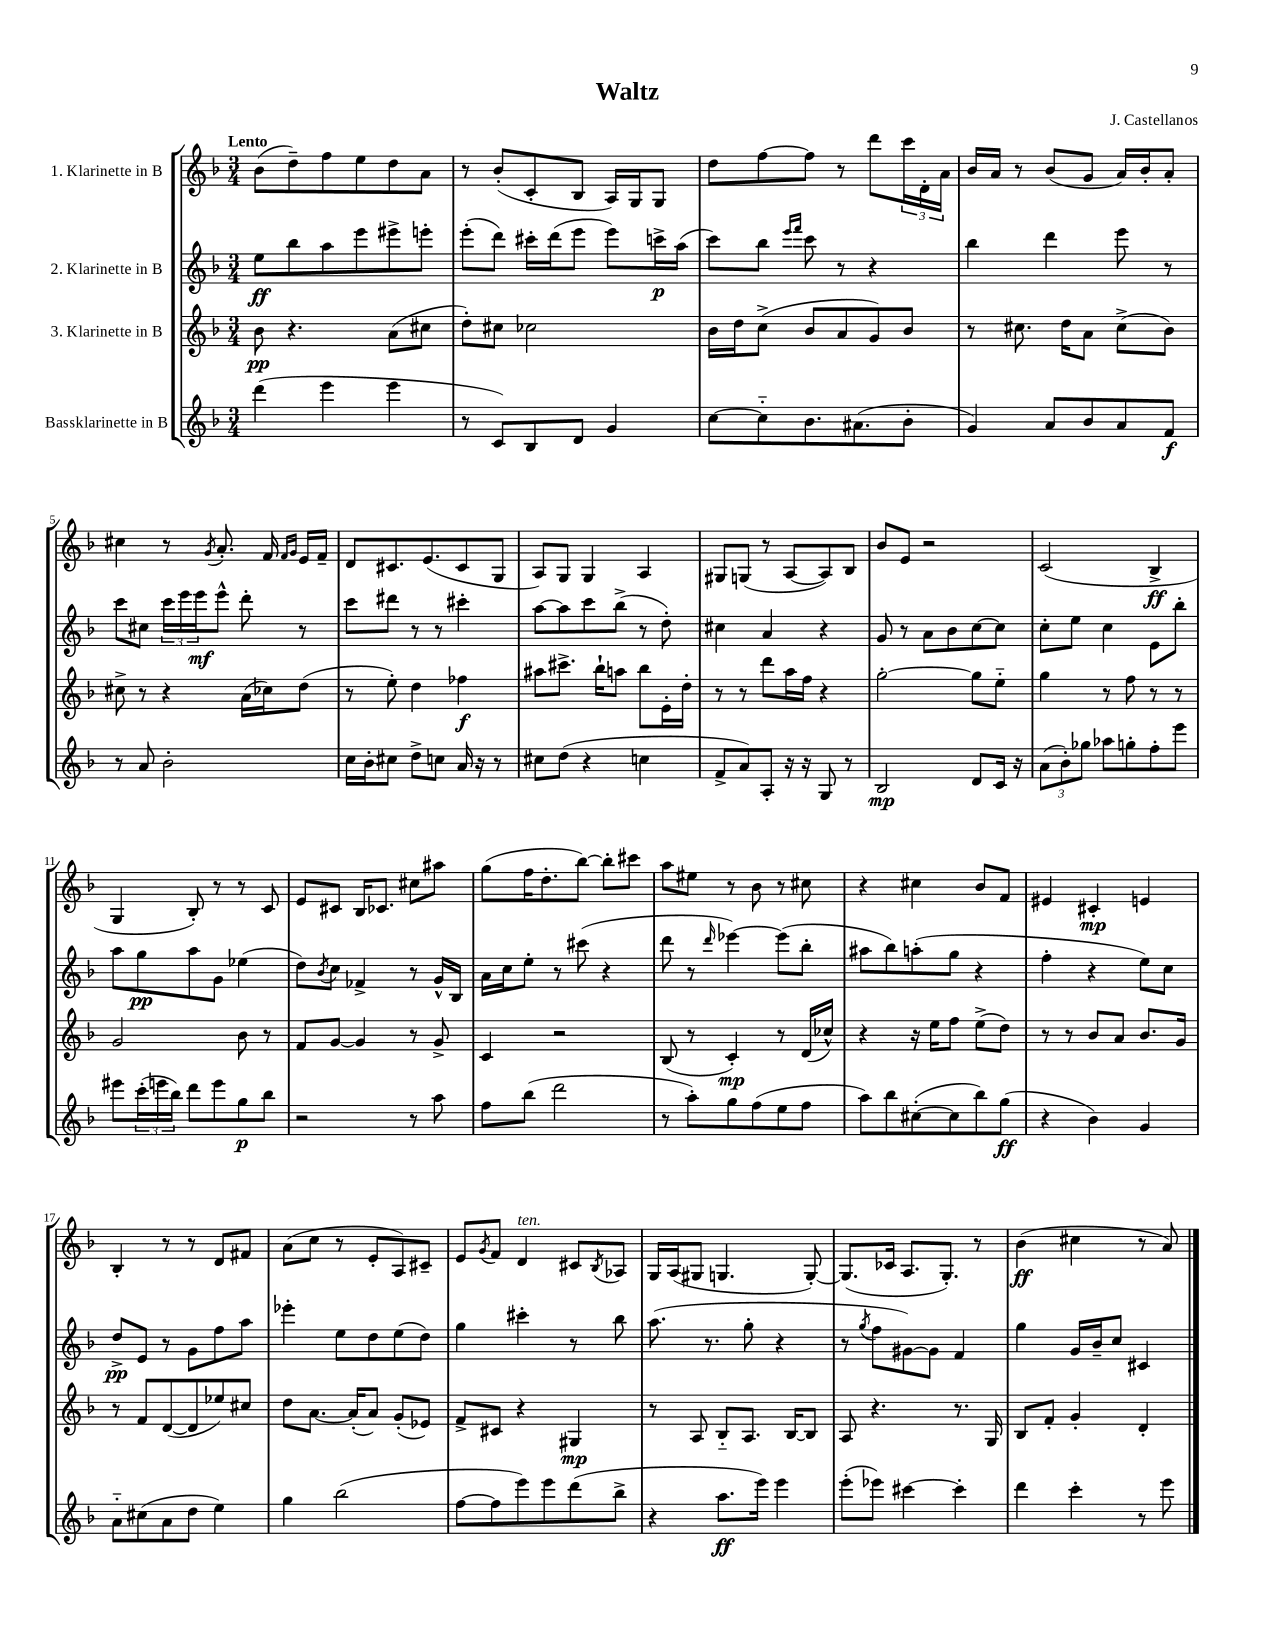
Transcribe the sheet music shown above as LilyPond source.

\header { title = "Waltz" composer = "J. Castellanos" }
<<
\new StaffGroup <<
\new Staff = "s0" \with { instrumentName = "1. Klarinette in B" } {
    \clef treble \key f \major \numericTimeSignature \time 3/4 \tempo "Lento"
    bes'8( d''8--) f''8 e''8 d''8 a'8 |
    r8 bes'8-.( c'8-. bes8 a16) g16 g8 |
    d''8 f''8~ f''8 r8 d'''8 \tuplet 3/2 { c'''16 d'16-. a'16 } |
    bes'16 a'16 r8 bes'8( g'8 a'16) bes'16-. a'8-. |
    cis''4 r8 \acciaccatura { g'8 } a'8.-. f'16 \grace { f'16 g'16 } e'16 f'16-- |
    d'8 cis'8. e'8.( cis'8 g8 |
    a8) g8 g4 a4 |
    gis8 g8( r8 a8~ a8) bes8 |
    bes'8 e'8 r2 |
    c'2( bes4->\ff |
    g4 bes8-.) r8 r8 c'8 |
    e'8 cis'8 bes16 ces'8. cis''8 ais''8 |
    g''8( f''16 d''8.-. bes''8~) bes''8-. cis'''8 |
    a''8 eis''8 r8 bes'8 r8 cis''8 |
    r4 cis''4 bes'8 f'8 |
    eis'4 cis'4-.\mp e'4 |
    bes4-. r8 r8 d'8 fis'8 |
    a'8( c''8 r8 e'8-. a8) cis'8-- |
    e'8 \acciaccatura { g'8 } f'8 d'4^\markup { \italic "ten." } cis'8 \acciaccatura { bes8 } aes8 |
    g16 a16( gis8 g4. g8~-.) |
    g8.( ces'16 a8. g8.-.) r8 |
    bes'4\ff( cis''4 r8 a'8) \bar "|." |
}
\new Staff = "s1" \with { instrumentName = "2. Klarinette in B" } {
    \clef treble \key f \major \numericTimeSignature \time 3/4
    e''8\ff bes''8 a''8 e'''8 eis'''8-> e'''8-. |
    e'''8-.( d'''8) cis'''16-. d'''16( e'''8 e'''8) c'''16->\p a''16( |
    c'''8) bes''8 \grace { e'''16 f'''16 } c'''8 r8 r4 |
    bes''4 d'''4 e'''8 r8 |
    c'''8 cis''8 \tuplet 3/2 { c'''16 e'''16 e'''16\mf } e'''8-^ d'''8-. r8 |
    c'''8 dis'''8 r8 r8 cis'''4-. |
    a''8~ a''8 c'''8 bes''8->( r8 d''8-.) |
    cis''4 a'4 r4 |
    g'8 r8 a'8 bes'8 c''8~ c''8 |
    c''8-. e''8 c''4 e'8 bes''8-. |
    a''8 g''8\pp a''8 g'8 ees''4( |
    d''8) \acciaccatura { bes'8 } c''8 fes'4-> r8 g'16-^ bes16 |
    a'16 c''16 e''8-. r8 cis'''8( r4 |
    d'''8 r8 \grace { d'''16 } ees'''4~) ees'''8( bes''8-. |
    ais''8 bes''8) a''8-.( g''8 r4 |
    f''4-. r4 e''8) c''8 |
    d''8->\pp e'8 r8 g'8 f''8 a''8 |
    ees'''4-. e''8 d''8 e''8( d''8) |
    g''4 cis'''4-. r8 bes''8 |
    a''8.( r8. g''8-. r4 |
    r8 \acciaccatura { g''8 } f''8 gis'8~) gis'8 f'4 |
    g''4 g'16 bes'16-- c''8 cis'4 \bar "|." |
}
\new Staff = "s2" \with { instrumentName = "3. Klarinette in B" } {
    \clef treble \key f \major \numericTimeSignature \time 3/4
    bes'8\pp r4. a'8( cis''8 |
    d''8-.) cis''8 ces''2 |
    bes'16 d''16 c''8->( bes'8 a'8 g'8) bes'8 |
    r8 cis''8. d''16 a'8 cis''8->( bes'8) |
    cis''8-> r8 r4 a'16( ces''16) d''8( |
    r8 e''8-.) d''4 fes''4\f |
    ais''8 cis'''8.-> bes''16-! a''8 bes''8 e'16-. d''16-. |
    r8 r8 d'''8 a''16 f''16 r4 |
    g''2~-. g''8 e''8-_ |
    g''4 r8 f''8 r8 r8 |
    g'2 bes'8 r8 |
    f'8 g'8~ g'4 r8 g'8-> |
    c'4 r2 |
    bes8( r8 c'4-.\mp) r8 d'16( ces''16-^) |
    r4 r16 e''16 f''8 e''8->( d''8) |
    r8 r8 bes'8 a'8 bes'8. g'16 |
    r8 f'8 d'8~( d'8 ees''8) cis''8 |
    d''8 a'8.~ a'16-.( a'8) g'8-.( ees'8) |
    f'8-> cis'8 r4 gis4\mp |
    r8 a8 bes8-_ a8. bes16~ bes8 |
    a8 r4. r8. g16 |
    bes8 f'8-. g'4-. d'4-. \bar "|." |
}
\new Staff = "s3" \with { instrumentName = "Bassklarinette in B" } {
    \clef treble \key f \major \numericTimeSignature \time 3/4
    d'''4( e'''4 e'''4 |
    r8 c'8) bes8 d'8 g'4 |
    c''8~ c''8-_ bes'8. ais'8.( bes'8-. |
    g'4) a'8 bes'8 a'8 f'8\f |
    r8 a'8 bes'2-. |
    c''16 bes'16-. cis''8 d''8-> c''8 a'16 r16 r8 |
    cis''8 d''8( r4 c''4 |
    f'8-> a'8) a8-. r16 r16 g8 r8 |
    bes2\mp d'8 c'16 r16 |
    \tuplet 3/2 { a'8( bes'8-.) ges''8 } aes''8 g''8-. f''8-. e'''8 |
    eis'''8 \tuplet 3/2 { c'''16-.( e'''16 bes''16) } d'''8 e'''8 g''8\p bes''8 |
    r2 r8 a''8 |
    f''8 bes''8( d'''2 |
    r8 a''8-.) g''8 f''8( e''8 f''8 |
    a''8) bes''8 cis''8~-.( cis''8 bes''8) g''8\ff( |
    r4 bes'4) g'4 |
    a'8-_ cis''8( a'8 d''8 e''4) |
    g''4 bes''2( |
    f''8~ f''8 e'''8) e'''8 d'''8( bes''8-> |
    r4 a''8.\ff e'''16) e'''4 |
    e'''8-.( ees'''8) cis'''4~ cis'''4-. |
    d'''4 c'''4-. r8 e'''8 \bar "|." |
}
>>
>>
